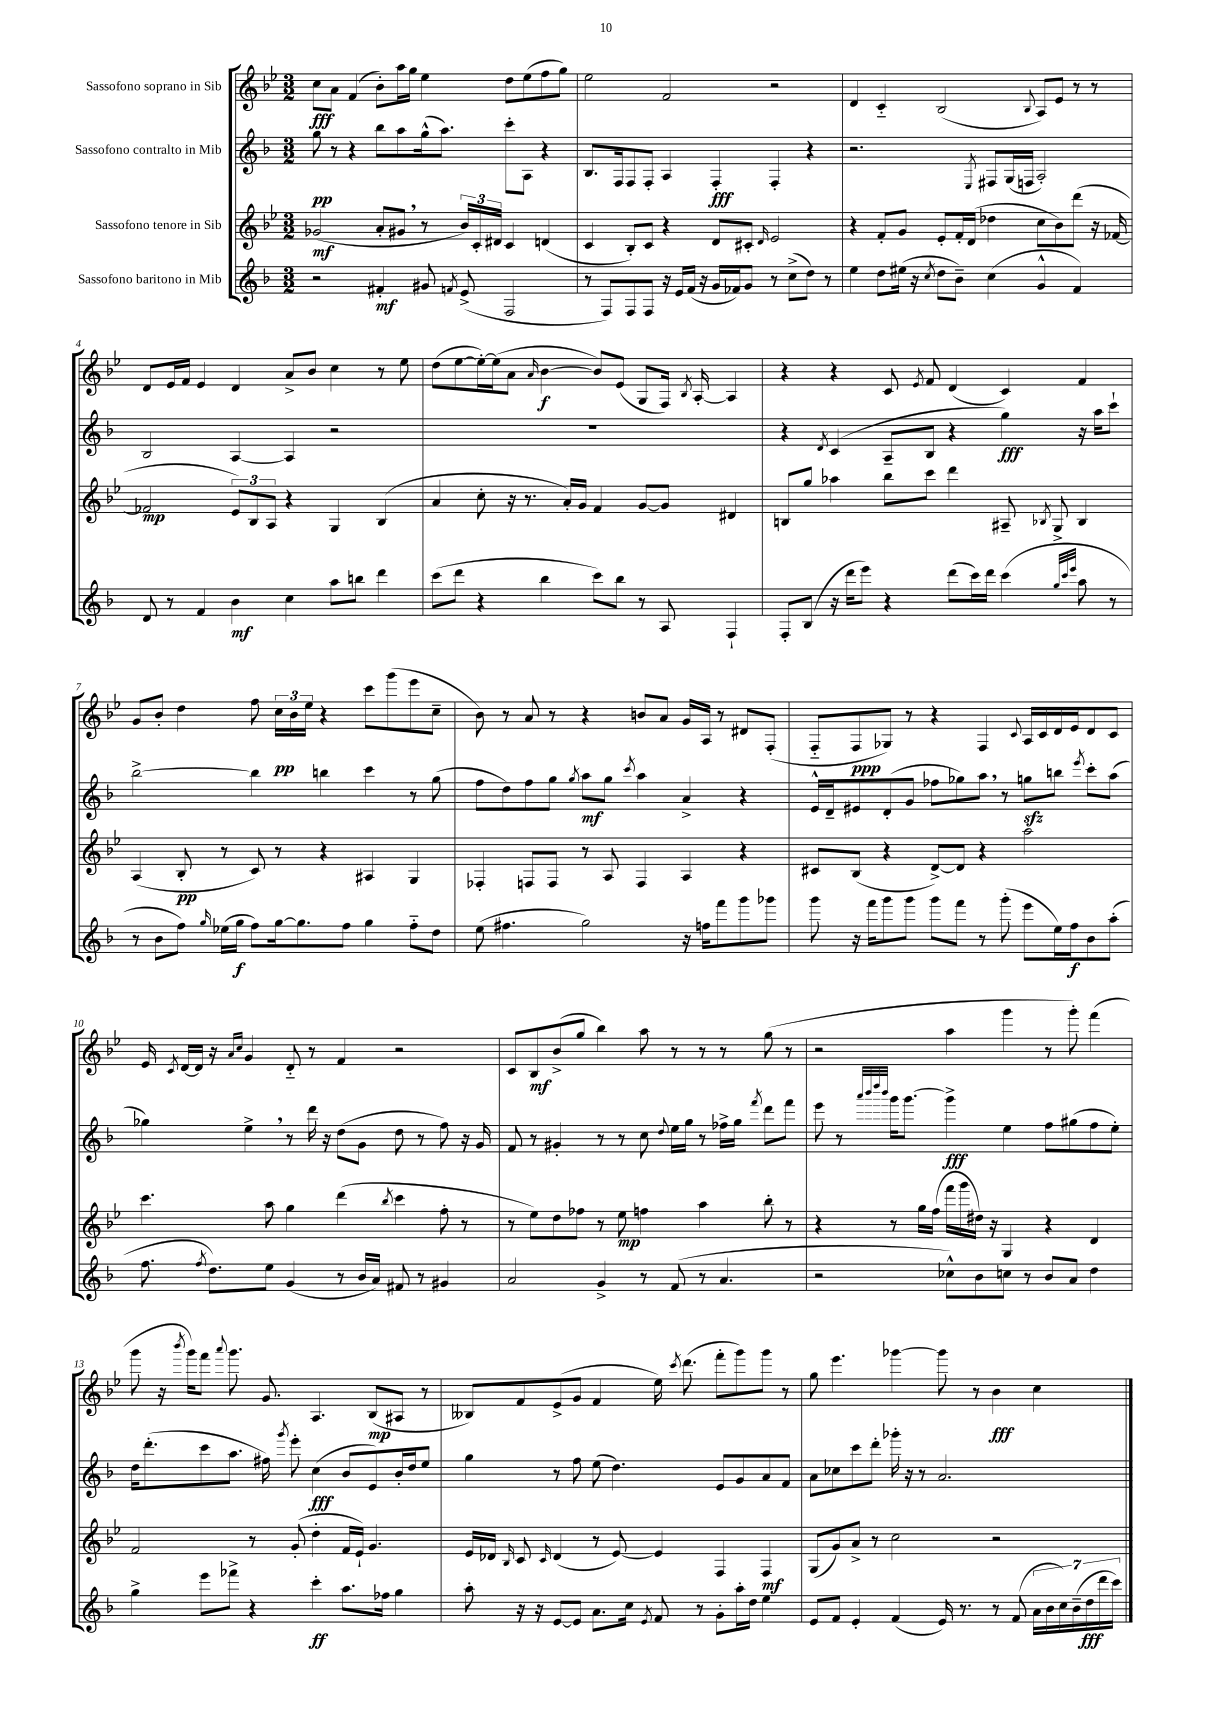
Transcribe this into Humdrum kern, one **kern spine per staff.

**kern	**kern	**kern	**kern
*staff4	*staff3	*staff2	*staff1
*clefG2	*clefG2	*clefG2	*clefG2
*k[b-]	*k[b-e-]	*k[b-]	*k[b-e-]
*M3/2	*M3/2	*M3/2	*M3/2
2r	(2g-	8gg	8cc
.	.	8r	8a
.	.	4r	(4f
4f#'	8a'	8bb-	8b-')
.	8g#	8aa	16aa
.	.	.	16gg
8g#	8r	(16gg^^	4ee-
.	.	8.aa)	.
8qf	.	.	.
(8e^	24b-)	.	.
.	24c'	.	.
.	24d#	.	.
2F	4c	8ccc'	8dd
.	.	8A	(8ee-
.	(4d	4r	8ff
.	.	.	8gg)
=	=	=	=
8r	4c	8.B-	2ee-
8F)	.	.	.
.	.	16F	.
8F	8B-')	8F	.
8F	8c	8F'	.
16r	4r	4A	2f
16e	.	.	.
(16f	.	.	.
16r	.	.	.
16g	8d	4F'	.
16f-)	.	.	.
8g	8c#'	.	.
.	16qqd	.	.
8r	2e-	4F'	2r
(8cc^	.	.	.
8dd)	.	4r	.
8r	.	.	.
=	=	=	=
4ee	4r	2.r	4d
8dd	8f'	.	4c'~
(16ee#	8g	.	.
16r	.	.	.
8qcc	.	.	.
8dd	8e-'	.	(2B-
8b-~)	16f'	.	.
.	(16d	.	.
.	.	8qE	.
(4cc	4dd-	8F#	.
.	.	(16G	.
.	.	16F	.
.	.	.	8qqB-
4g^^	8cc	2A')	8A)
.	8b-)	.	8e-
4f)	(8ddd	.	8r
.	16r	.	8r
.	[16f-	.	.
=	=	=	=
8d	2f-]	2B-	8d
8r	.	.	16e-
.	.	.	16f
4f	.	.	4e-
4b-	12e-)	[4A	4d
.	12B-	.	.
.	12A	.	.
4cc	4r	4A]	8a^
.	.	.	8b-
8aa	4G	2r	4cc
8bb	.	.	.
4ddd	(4B-	.	8r
.	.	.	8ee-
=	=	=	=
(8ccc	4a	1.r	(8dd
8ddd	.	.	[8ee-
4r	8cc'	.	16ee-'_)
.	.	.	(16ee-]
.	16r	.	8a
.	8.r	.	.
.	.	.	16qqa
4bb-	.	.	[4b-
.	16a')	.	.
.	16g	.	.
8ccc)	4f	.	8b-])
8bb-	.	.	(8e-
8r	[8g	.	8G
8A	8g]	.	16F)
.	.	.	8qB-
.	.	.	[16A'
4F`	4d#	.	4A]
=	=	=	=
8F'	8B	4r	4r
(8B-	8gg	.	.
.	.	8qd	.
16r	4aa-	(4c	4r
16ddd	.	.	.
8eee)	.	.	.
4r	8bb-	8A~	8c
.	.	.	8qe-
.	8ccc	8B-	8f
(8ddd	4ddd	4r	(4d
16ccc)	.	.	.
16ddd	.	.	.
(4ccc	8A#~	4gg)	4c)
.	8qB-	.	.
.	8G^	.	.
32qqgg	.	.	.
32qqccc	.	.	.
32qqeee	.	.	.
8aa	4B-	16r	4f
.	.	16aa	.
8r	.	8ccc`	.
=	=	=	=
8r	(4A	[2bb-^	8g
8b-	.	.	8b-'
8ff)	8B-'	.	4dd
16qqgg	.	.	.
(16ee-	8r	.	.
16gg	.	.	.
8ff)	8c)	4bb-]	8ff
[16gg	8r	.	24cc
.	.	.	24b-
8.gg]	.	.	.
.	.	.	24ee-
.	4r	4bb	4r
8ff	.	.	.
4gg	4A#	4ccc	8ccc
.	.	.	(8ggg
8ff'~	4G	8r	8eee-
8dd	.	(8gg	8cc~
=	=	=	=
(8ee	4F-'	8ff	8b-)
4.ff#	.	8dd)	8r
.	8F	8ff	8a
.	8F	8gg	8r
.	.	8qgg	.
2gg)	8r	8aa	4r
.	8A	8gg	.
.	.	8qccc	.
.	4F	4aa	8b
.	.	.	8a
16r	4A	4a^	16g
16ff	.	.	16A
8fff	.	.	8r
8ggg	4r	4r	8d#
8ggg-	.	.	(8F'
=	=	=	=
8ggg	8c#	16e^^	8F'~
.	.	16d~	.
16r	(8B-	8e#	8F
16fff	.	.	.
8ggg	4r	(8d'	8G-)
8ggg	.	8g	8r
8ggg	[8d^)	8ff-	4r
8fff	8d]	8gg-)	.
8r	4r	8aa	4F
(8ggg'	.	8r	.
.	.	.	8qqc
8eee	2aa	8gg	16A
.	.	.	16c
16ee)	.	8bb	16d
16ff	.	.	16e-
.	.	8qeee	.
8b-	.	8ccc'	8d
(8aa'	.	(8aa	8c
=	=	=	=
8.ff	4.ccc	4gg-)	16e-
.	.	.	8qc
.	.	.	[16d
.	.	.	16d]
8qff	.	.	.
8.dd)	.	.	16r
.	.	.	16qqa
.	.	.	16qqcc
.	.	4ee^	4g
8ee	8aa	.	.
(4g	4gg	8r	8d'~
.	.	16ddd	8r
.	.	16r	.
8r	(4ddd	(8dd	4f
16b-	.	8g	.
16a)	.	.	.
.	8qbb-	.	.
8f#	4ccc	8dd	2r
8r	.	8r	.
4g#	8ff'	8ff)	.
.	8r	16r	.
.	.	16g	.
=	=	=	=
2a	8r	8f	8c
.	8ee-)	8r	8B-
.	8dd	4g#'	(8b-^
.	8ff-	.	8gg
4g^	8r	8r	4bb-)
.	8ee-	8r	.
8r	4ff	8cc	8aa
.	.	8qqdd	.
(8f	.	16ee	8r
.	.	16gg	.
8r	4aa	8r	8r
4.a	.	16ff-^	8r
.	.	16gg	.
.	.	8qfff	.
.	8bb-'	8ddd	(8gg
.	8r	8fff	8r
=	=	=	=
2r	4r	8eee	2r
.	.	8r	.
.	.	32qqaaa	.
.	.	32qqbbb-	.
.	.	32qqdddd	.
.	.	32qqbbb-	.
.	8r	16ggg	.
.	.	[8.ggg	.
.	16gg	.	.
.	(16ff	.	.
8cc-^^)	16fff	4ggg^]	4aa
.	16ggg	.	.
8b-	16dd#)	.	.
.	16r	.	.
8cc	4G	4ee	4ggg
8r	.	.	.
8b-	4r	8ff	8r
8a	.	(8gg#	8ggg')
4dd	4d	8ff	(4fff
.	.	8ee')	.
=	=	=	=
4gg^	2f	16dd	8ggg
.	.	(8.ddd'	.
.	.	.	16r
.	.	.	8qbbb-
.	.	.	16ggg)
8eee	.	8ccc	8fff
.	.	.	8qqaaa
8fff-^	.	8.aa	8.ggg
4r	8r	.	.
.	.	16ff#)	8.g
.	.	8qggg	.
.	(8g'	8eee'	.
4ccc'	4dd'	(4cc	4.A
8.aa	16f	8b-	.
.	16e-`)	.	.
.	4.g	8e)	(8B-
16ff-	.	.	.
4gg	.	16b-'	8A#
.	.	16dd	.
.	.	8ee	8r
=	=	=	=
8aa'	16e-	4gg	8B--)
.	16d-	.	.
.	16qqB-	.	.
16r	8c	.	8f
16r	.	.	.
.	16qqc	.	.
[8e	(4d-	8r	(8e-^
8e]	.	8ff	8g
8.a	8r	(8ee	4f
.	[8e-)	4.dd)	.
16cc	.	.	.
8qe	.	.	.
8f	4e-]	.	16ee-)
.	.	.	8qccc
.	.	.	(8.ddd
8r	.	.	.
8g'	4F	8e	8fff'
16aa'	.	8g	8ggg)
16dd	.	.	.
4ee	4F	8a	8ggg
.	.	8f	8r
=	=	=	=
8e	(8G	8a	8gg
8f	8g)	8cc-	4.eee-
4e'	8a^	8ccc	.
.	8r	8ddd'	.
(4f	2cc	16ggg-'	[4ggg-
.	.	16r	.
.	.	8r	.
16e)	.	2.a	8ggg-]
8.r	.	.	.
.	.	.	8r
8r	2r	.	4b-
(8f	.	.	.
28a	.	.	4cc
28b-	.	.	.
28cc)	.	.	.
(28b-~	.	.	.
28dd	.	.	.
28ddd	.	.	.
28ccc)	.	.	.
==	==	==	==
*-	*-	*-	*-
